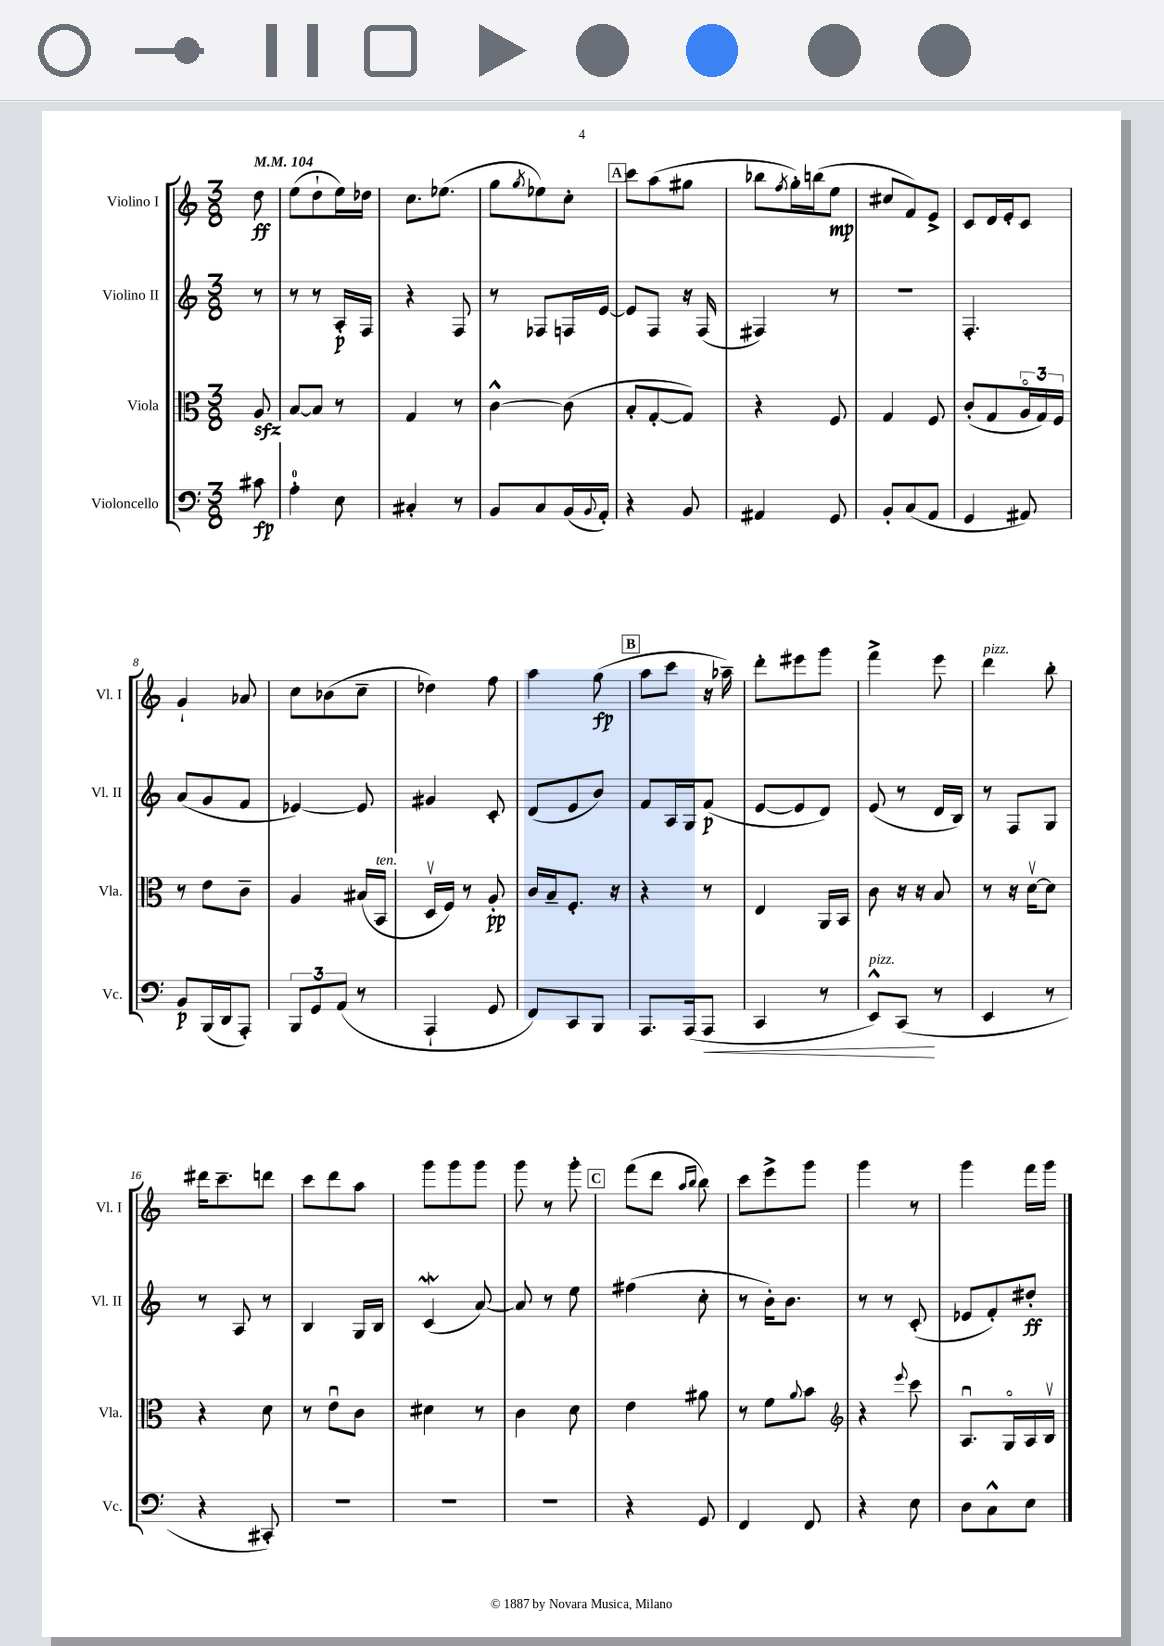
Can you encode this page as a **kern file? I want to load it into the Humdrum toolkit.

**kern	**kern	**kern	**kern
*staff4	*staff3	*staff2	*staff1
*clefF4	*clefC3	*clefG2	*clefG2
*k[]	*k[]	*k[]	*k[]
*M3/8	*M3/8	*M3/8	*M3/8
*MM104	*MM104	*MM104	*MM104
8c#	8A	8r	8dd
=	=	=	=
4A'	[8B	8r	(8ee
.	8B]	8r	8dd`
8E	8r	16A'	16ee)
.	.	16F	16dd-
=	=	=	=
4C#'	4G	4r	8.cc
.	.	.	(8.ee-
8r	8r	8F	.
=	=	=	=
8BB	[4c^^	8r	8gg
.	.	.	8qgg
8C	.	8F-	8ee-)
(16BB	(8c]	16F	8cc'
8qqBB	.	.	.
16AA')	.	[16e	.
=	=	=	=
4r	8B'	8e]	8ccc
.	[8G'	8F	(8aa
8BB	8G])	16r	8gg#
.	.	(16F	.
=	=	=	=
4AA#	4r	4F#)	8bb-
.	.	.	8qff
.	.	.	16gg')
.	.	.	(16bb
8GG	8F	8r	8ee
=	=	=	=
8BB'	4G	4.r	8cc#
(8C	.	.	8f)
8AA	8F	.	8e^
=	=	=	=
4GG	(8c'	4.F'	8c
.	8G	.	16d
.	.	.	16e'
8AA#)	24Ao	.	8c
.	24G)	.	.
.	24F	.	.
=	=	=	=
8BB	8r	(8a	4g`
(16BBB	8e	8g	.
16DD	.	.	.
8AAA')	8c~	8f	8a-
=	=	=	=
12BBB	4A	[4e-)	8cc
12GG	.	.	.
.	.	.	(8b-
(12AA	.	.	.
8r	(16B#	8e-]	8cc~
.	16BB	.	.
=	=	=	=
4AAA`	16Dv	4g#	4dd-)
.	16F)	.	.
.	8r	.	.
8GG	8A'	8c'	8ff
=	=	=	=
8FF)	16c	(8d	4aa
.	16B~	.	.
8CC	8.F'	8e	.
8BBB	.	8b)	(8gg
.	16r	.	.
=	=	=	=
8.AAA	4r	8f	8aa
.	.	16A	8ccc
(16AAA	.	16G	.
8AAA	8r	(8f	16r
.	.	.	16aa-~)
=	=	=	=
4CC	4E	[8e	8ddd'
.	.	8e]	8eee#
8r	16AA	8d)	8ggg
.	16BB	.	.
=	=	=	=
8EE^^)	8c	(8e	4fff^
(8CC	16r	8r	.
.	16r	.	.
8r	8B	16d	8eee
.	.	16B)	.
=	=	=	=
4EE	8r	8r	4ddd
.	16r	8F	.
.	[16dv	.	.
8r	8d]	8G	8bb'
=	=	=	=
4r	4r	8r	16ddd#
.	.	.	8.ccc~
.	.	8A	.
8CC#')	8d	8r	8ddd
=	=	=	=
4.r	8r	4B	8ccc
.	8eu	.	8ddd
.	8c	16G	8aa
.	.	16B	.
=	=	=	=
4.r	4d#	(4c	8ggg
.	.	.	8ggg
.	8r	[8a)	8ggg
=	=	=	=
4.r	4c	8a]	8ggg
.	.	8r	8r
.	8d	8ee	8ggg'
=	=	=	=
4r	4e	(4ff#	(8fff
.	.	.	8ddd
.	.	.	16qqaa
.	.	.	16qqbb
8GG	8a#	8cc'	8bb)
=	=	=	=
4FF	8r	8r	8ccc
.	8f	16b')	8eee^
.	.	8.b	.
.	8qqa	.	.
8FF	8b	.	8ggg
=	=	=	=
*	*clefG2	*	*
4r	4r	8r	4ggg
.	.	8r	.
.	8qqeee	.	.
8E	8ccc	(8c'	8r
=	=	=	=
8D	8.Au	8e-	4ggg
8C^^	.	8f')	.
.	16Go	.	.
8E	16A	8dd#'	16fff
.	16Bv	.	16ggg
==	==	==	==
*-	*-	*-	*-
